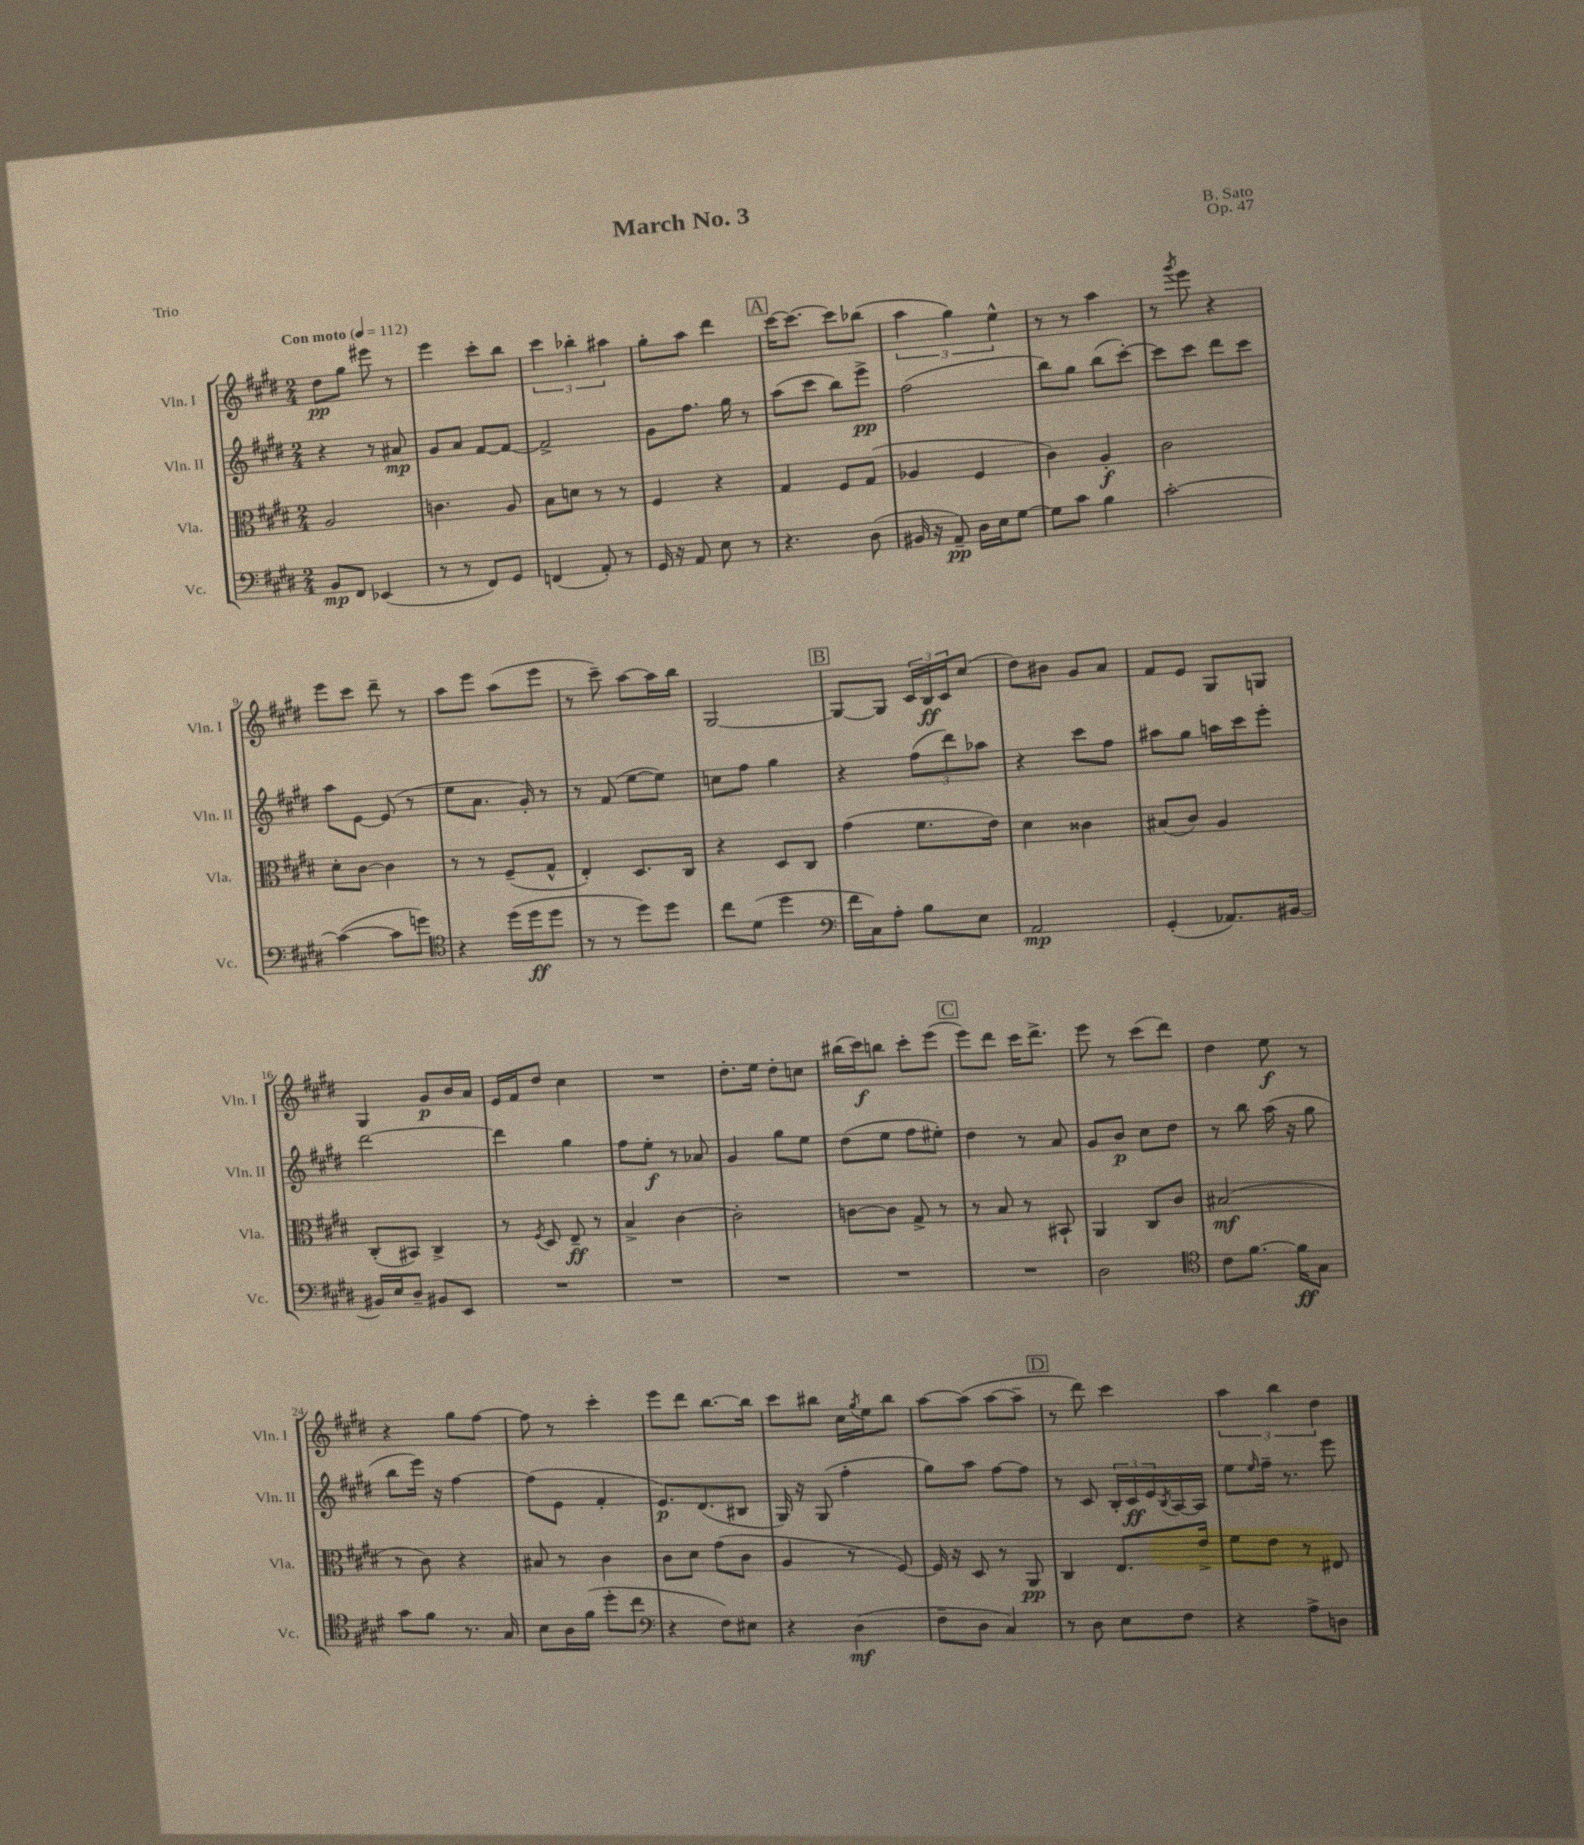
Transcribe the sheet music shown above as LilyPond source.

\header { title = "March No. 3" composer = "B. Sato" opus = "Op. 47" piece = "Trio" }
<<
\new StaffGroup <<
\new Staff = "s0" \with { instrumentName = "Vln. I" shortInstrumentName = "Vln. I" } {
    \clef treble \key e \major \numericTimeSignature \time 2/4 \tempo "Con moto" 4 = 112
    dis''8\pp gis''8 eis'''8 r8 |
    e'''4 cis'''8-. b''8 |
    \tuplet 3/2 { cis'''4 bes''4-. ais''4 } |
    gis''8-. a''8 dis'''4 |
    \mark \markup { \box "A" } cis'''16~ cis'''8.~ cis'''8 bes''8( |
    \tuplet 3/2 { a''4 gis''4) e''4-^ } |
    r8 r8 a''4 |
    r8 \acciaccatura { gis'''8 } e'''8 r4 |
    e'''8 cis'''8 dis'''8-- r8 |
    a''8 e'''8 a''8( e'''8 |
    r8 cis'''8--) a''8~ a''16 b''16 |
    gis2~ |
    \mark \markup { \box "B" } gis8~ gis8 \tuplet 3/2 { cis'16 b16\ff cis'16 } cis''8( |
    dis''8) bis'8 gis'8 a'8 |
    fis'8 e'8 gis8 g8 |
    gis4 gis'8\p b'16 a'16 |
    e'16 fis'16 dis''8 cis''4 |
    R2 |
    dis''8.-. e''16 dis''8-. c''8 |
    bis''16( cis'''16\f) b''8 cis'''8-. e'''8( |
    \mark \markup { \box "C" } e'''8) dis'''8 cis'''16 dis'''8.-> |
    e'''8 r8 cis'''8( dis'''8) |
    dis''4 e''8\f r8 |
    r4 gis''8 fis''8~ |
    fis''8 r8 cis'''4-. |
    e'''8 dis'''8 b''8.~ b''16 |
    cis'''8 bis''8 cis''16 \acciaccatura { gis''8 } e''16 bis''8 |
    a''8~ a''8( a''8~ a''8-- |
    \mark \markup { \box "D" } r8 dis'''8) cis'''4 |
    \tuplet 3/2 { a''4 b''4 dis''4 } \bar "|." |
}
\new Staff = "s1" \with { instrumentName = "Vln. II" shortInstrumentName = "Vln. II" } {
    \clef treble \key e \major \numericTimeSignature \time 2/4
    r4 r8 ais'8\mp |
    gis'8 a'8 fis'8~ fis'8~ |
    fis'2-> |
    gis'8 fis''8. gis''16 r8 |
    \mark \markup { \box "A" } a''8( cis'''8 b''8) e'''8->\pp |
    fis''2( |
    b''8) gis''8 b''8( cis'''8~-.) |
    cis'''8 cis'''8 dis'''8 cis'''8 |
    a''8 e'8~ e'8( r8 |
    e''8 a'8. gis'16-.) r8 |
    r8 fis'8( e''8~ e''8) |
    c''8 fis''8 gis''4 |
    \mark \markup { \box "B" } r4 \tuplet 3/2 { fis''8( dis'''8) aes''8 } |
    r4 cis'''8 fis''8 |
    ais''8 gis''8 a''16 cis'''16 e'''8-. |
    dis'''2~ |
    dis'''4 gis''4 |
    fis''8 e''8-.\f r8 aes'8 |
    gis'4 gis''8 e''8 |
    dis''8( e''8 fis''8 eis''8-.) |
    \mark \markup { \box "C" } dis''4 r8 a'8 |
    gis'8 b'8\p cis''8 dis''8 |
    r8 b''8 a''16( r16 gis''8 |
    b''8 e'''16) r16 fis''4~ |
    fis''8( e'8 fis'4-. |
    e'8.\p) dis'8.( bis8 |
    gis16) r16 gis8( fis''4-. |
    gis''8) a''8 fis''8~ fis''8 |
    \mark \markup { \box "D" } r8 cis'8 \tuplet 3/2 { b16-. cis'16\ff e'16 } \acciaccatura { b8 } a16~ a16 |
    e''8 \grace { e''16 } fis''16-- r8. e'''8 \bar "|." |
}
\new Staff = "s2" \with { instrumentName = "Vla." shortInstrumentName = "Vla." } {
    \clef alto \key e \major \numericTimeSignature \time 2/4
    a2 |
    c'4. a8 |
    b8 d'8 r8 r8 |
    fis4 r4 |
    \mark \markup { \box "A" } gis4 fis8 gis8( |
    aes4 fis4 |
    cis'4) a4-.\f |
    cis'2 |
    dis'8-. cis'8~ cis'4 |
    r8 r8 fis8--( gis8-^ |
    e4-.) dis8. cis16 |
    r4 dis8 cis8 |
    \mark \markup { \box "B" } gis'4( fis'8. e'16) |
    dis'4 cisis'4 |
    bis8( cis'8) a4 |
    cis8-.( bis,8) cis4-> |
    r8 \acciaccatura { fis8 } dis8 e8--\ff r8 |
    b4-> cis'4~ |
    cis'2-. |
    c'8~ c'8 gis8-> r8 |
    \mark \markup { \box "C" } r8 b8 r8 bis,8-! |
    a,4 cis8 cis'8 |
    bis2\mf( |
    r8 cis'8) r4 |
    bis8 r8 cis'4 |
    cis'8 dis'8 gis'8( cis'8 |
    a4 r8 fis8~) |
    fis16 r16 dis8 r8 a,8\pp |
    \mark \markup { \box "D" } cis4 e8. e'16-> |
    fis'8 e'8 r8 eis8 \bar "|." |
}
\new Staff = "s3" \with { instrumentName = "Vc." shortInstrumentName = "Vc." } {
    \clef bass \key e \major \numericTimeSignature \time 2/4
    b,8\mp fis,8 ees,4( |
    r8 r8 fis,8) gis,8 |
    f,4( a,8-.) r8 |
    gis,16 r16 a,8 e8 r8 |
    \mark \markup { \box "A" } r4. dis8( |
    bis,16 r16 a,8--\pp) dis16 e16 gis8~ |
    gis8 cis'8 b4 |
    cis'2~-. |
    cis'4~( cis'8 g'8) |
    \clef tenor r4 dis''16( dis''16\ff dis''8 |
    r8 r8 dis''8) dis''8 |
    cis''8 dis'8( dis''4 |
    \mark \markup { \box "B" } \clef bass fis'16 cis16) a8-. b8 e8 |
    a,2\mp |
    gis,4-.( aes,8.) bis,16~ |
    bis,16 e16 dis8-- bis,8 e,8 |
    R2 |
    R2 |
    R2 |
    R2 |
    \mark \markup { \box "C" } R2 |
    dis2 |
    \clef tenor cis'8 fis'8.~ fis'16\ff gis8 |
    gis'8 fis'8 r8. gis16 |
    b8 a16 fis'16( dis''8-. cis''8 |
    \clef bass r4 fis8) eis8 |
    r4 dis4\mf( |
    fis8-- dis8 cis4) |
    \mark \markup { \box "D" } r8 dis8 e8 fis8 |
    r4 a8-> d8 \bar "|." |
}
>>
>>
